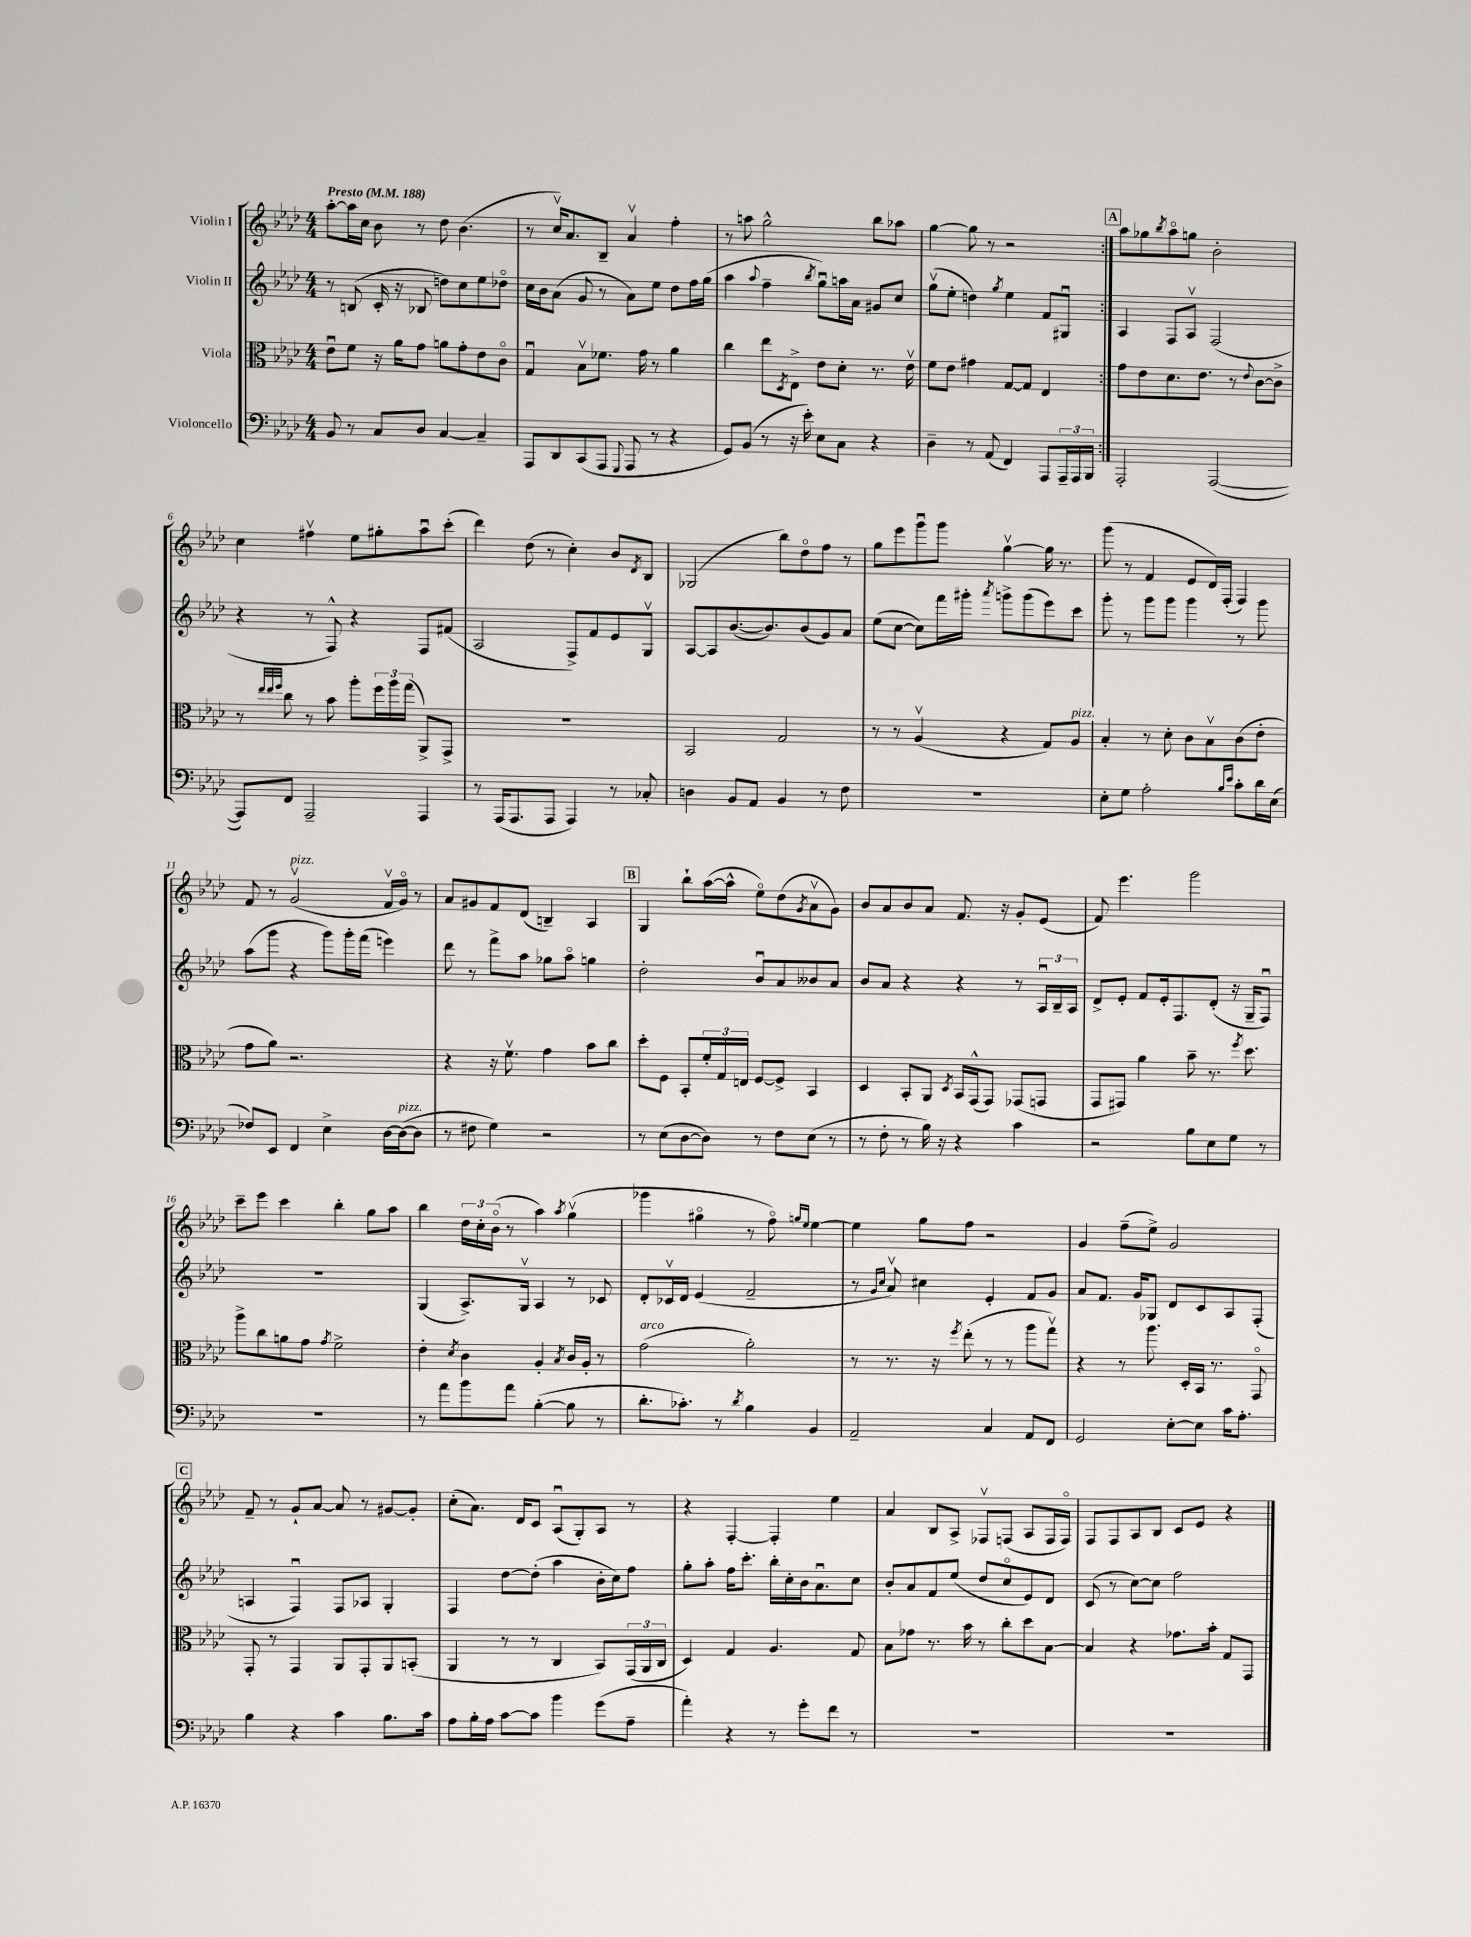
<<
\new StaffGroup <<
\new Staff = "s0" \with { instrumentName = "Violin I" } {
    \clef treble \key aes \major \numericTimeSignature \time 4/4 \tempo "Presto" 4 = 188
    \repeat volta 2 { aes''8~-. aes''16 c''16 bes'8 r8 des''8 bes'4.( |
    r8 c''16\upbow) aes'8. bes8-- aes'4\upbow f''4-. |
    r8 a''8 g''2-^ bes''8 aes''8 |
    g''4~ g''8 r8 r2 | }
    \mark \markup { \box "A" } aes''8 ges''8 \acciaccatura { bes''8 } aes''8\flageolet g''8 bes'2-. |
    c''4 fis''4\upbow ees''8 gis''8-. aes''8\downbow c'''8-.( |
    des'''4) des''8( r8 c''4-.) bes'8 \acciaccatura { des'8 } bes8 |
    ges2( bes''8) des''8\flageolet f''8 r8 |
    g''8 ees'''8 g'''8\downbow g'''8 g''4~\upbow g''16 r8. |
    g'''8( r8 f'4 ees'8 des'16) f16-.( f4) |
    f'8 r8 g'2\upbow^\markup { \italic "pizz." }( f'16\upbow g'16\flageolet) r8 |
    aes'8 gis'8 f'8 des'8( b4--) aes4 |
    \mark \markup { \box "B" } g4 bes''8-! aes''16~( aes''16-^ ees''8\flageolet) des''8( \acciaccatura { g'8 } aes'8\upbow g'8) |
    bes'8 aes'8 bes'8 aes'8 f'8. r16 g'8-. ees'8( |
    f'8) ees'''4. g'''2 |
    c'''8-- ees'''8 c'''4 bes''4-. g''8 aes''8 |
    bes''4 \tuplet 3/2 { des''16 c''16-. bes'16\flageolet( } r8 aes''4) \acciaccatura { aes''8 } g''4\upbow( |
    ges'''4 gis''4\flageolet r8 f''8\flageolet) \grace { g''16 ees''16 } ees''4~ |
    ees''4 g''8 f''8 r2 |
    g'4 f''8--( ees''8->) g'2 |
    \mark \markup { \box "C" } f'8-- r8 g'8-! aes'8~ aes'8 r8 gis'8~ gis'8-. |
    c''8-.( aes'8.) des'16 c'8 aes8\downbow( g8-.) aes8 r8 |
    r4 f4~-. f4-. ees''4 |
    aes'4 bes8 aes8-> fes8\upbow f8( aes8 f16 f16\flageolet) |
    f8 f8 aes8 bes8 c'8 ees'8 r4 \bar "|." |
}
\new Staff = "s1" \with { instrumentName = "Violin II" } {
    \clef treble \key aes \major \numericTimeSignature \time 4/4
    \repeat volta 2 { r8 b8( c'16-. r16 bes8 d''8) c''8 ees''8 des''8\flageolet |
    c''16 bes'16 aes'8( g'8 r8 aes'8) ees''8 des''8 f''16 g''16( |
    aes''4 \appoggiatura { aes''8 } f''4-- \acciaccatura { bes''8 } g''8\downbow) a''16 aes'16 gis'8 c''8 |
    g''8\upbow( ees''8-. d''4) \acciaccatura { g''8 } ees''4 f'8 gis8\downbow | }
    \mark \markup { \box "A" } aes4 f8 aes8\upbow f2( |
    r4 r8 f8-^) r4 f8 fis'8( |
    aes2 f8->) f'8 ees'8 g8\upbow |
    aes8~ aes8 bes'8.~( bes'8.) bes'8( g'8) aes'8 |
    ees''8( c''8~ c''8) f'''16 gis'''16-. \acciaccatura { aes'''8 } g'''8-> g'''8( ees'''8) c'''8 |
    g'''8-. r8 g'''8 g'''8 g'''4 r8 g'''8 |
    aes''8( g'''8 r4 g'''8) g'''16-. f'''16( e'''4) |
    des'''8 r8 f'''8-> aes''8 ges''8 aes''8\flageolet g''4 |
    \mark \markup { \box "B" } des''2-. bes'8\downbow aes'8 beses'8 aes'8 |
    bes'8 aes'8 r4 r4 r8 \tuplet 3/2 { aes16\downbow bes16-- aes16 } |
    des'8-> ees'8-. f'8 ees'16-. f8. des'8-.( r16 g16-- f8\downbow) |
    R1 |
    g4( aes8.->) g16\upbow aes4 r8 ces'8 |
    des'8-. ces'16\upbow des'16 ees'4( f'2-- |
    r8 \grace { g'16 c''16 } aes'8\upbow) cis''4 ees'4-. f'8 g'8 |
    aes'8 f'8. g'16 ges8 des'8 c'8 aes8 f8-.( |
    \mark \markup { \box "C" } a4 f4\downbow) f8 aes8 g4-. |
    f4 des''8~ des''8-.( aes''4 bes'16-. c''16) f''8 |
    g''8-. aes''8-. f''16 c'''8.-. bes''16-. c''16-. bes'16 aes'8.\downbow c''8 |
    bes'8-. aes'8 f'8 ees''8( des''8 c''8\flageolet ees'8) des'8 |
    c'8( r8 c''8~) c''8 f''2 \bar "|." |
}
\new Staff = "s2" \with { instrumentName = "Viola" } {
    \clef alto \key aes \major \numericTimeSignature \time 4/4
    \repeat volta 2 { ees'8\downbow f'8 r16 aes'16 g'8 a'8 g'8-. ees'8 c'8\flageolet |
    g4\downbow bes8\upbow fes'8. g'16 r8 aes'4 |
    c''4 ees''8 \acciaccatura { des8 } ees8-> ees'8 des'8-. r8. ees'16\upbow |
    f'8 ees'8 gis'4 g8~ g8 ees4 | }
    \mark \markup { \box "A" } g'8 ees'8 des'8. ees'8. r8 \appoggiatura { ees'8 } c'8~ c'8-> |
    r8 \grace { ees''32 ees''32 f''32 } c''8 r8 bes'8 aes''8-. \tuplet 3/2 { f''16 aes''16 g''16( } aes,8->) g,8-> |
    R1 |
    bes,2 g2 |
    r8 r8 aes4\upbow( r4 g8) aes8^\markup { \italic "pizz." } |
    bes4-. r8 des'8-. c'8 bes8\upbow c'8( ees'8-. |
    g'8 aes'8) r2. |
    r4 r16 f'8.\upbow g'4 bes'8 c''8 |
    \mark \markup { \box "B" } des''8-. f8 bes,8-. \tuplet 3/2 { f'16-. g16 e16 } f8~ f8-> bes,4 |
    des4 bes,8-. aes,8 \acciaccatura { des8 } bes,16 g,16-^( g,8) ges,8( g,8 |
    g,8 gis,8) aes'4 bes'8-- r8. \acciaccatura { f''8 } des''8. |
    aes''8-> c''8 a'8 g'8 \acciaccatura { g'8 } f'2-> |
    ees'4-. \acciaccatura { des'8 } c'4 aes4-. \acciaccatura { bes8 } c'16 aes16-. r8 |
    g'2^\markup { \italic "arco" }( aes'2-.) |
    r8 r8. r16 \acciaccatura { f''8 } ees''8-.( r8 r8 aes''8 g''8\upbow) |
    r4 r8 aes''8. des16-. bes,16 r8. g,8\flageolet |
    \mark \markup { \box "C" } g,8-. r8 g,4 aes,8 g,8-. aes,8 b,8-.( |
    aes,4 r8 r8 c4 bes,8) \tuplet 3/2 { g,16( aes,16 c16 } |
    des4) g4 aes4. g8 |
    bes8 ges'8 r8. bes'16 r8 c''8-. des''8 bes8~ |
    bes4 r4 ges'8. bes'16-. g8 g,8 \bar "|." |
}
\new Staff = "s3" \with { instrumentName = "Violoncello" } {
    \clef bass \key aes \major \numericTimeSignature \time 4/4
    \repeat volta 2 { bes,8 r8 c8 des8 c4~ c4-- |
    aes,,8 des,8 c,8( aes,,8 \appoggiatura { g,,8 } aes,,8 r8 r4 |
    g,8) bes,8( r8 r16 ees'16-.) ees8 c8 r4 |
    des4-- r8 aes,8( f,4) aes,,8 \tuplet 3/2 { aes,,16-- aes,,16 bes,,16 } | }
    \mark \markup { \box "A" } aes,,2-. aes,,2~( |
    aes,,8) f,8 aes,,2-- aes,,4 |
    r8 aes,,16( aes,,8. aes,,8 aes,,4) r8 ces8-. |
    d4 bes,8 aes,8 bes,4 r8 f8 |
    R1 |
    ees8-. g8 aes2-. \grace { bes16 ees'16 } c'8-. des'16 ees16( |
    fes8) ees,8 f,4 ees4-> des16~ des16~^\markup { \italic "pizz." }( des8 |
    r8 fis8 g4) r2 |
    \mark \markup { \box "B" } r8 ees8( des8~ des8) r8 f8 ees8( r8 |
    r8 f8-. r8 bes16) r16 r4 c'4 |
    r2 bes8 ees8 g8 r8 |
    R1 |
    r8 aes'8 bes'8 aes'8 bes4~-.( bes8 r8 |
    des'8.-. ces'8.-.) r8 \acciaccatura { des'8 } bes4 bes,4 |
    aes,2-- c4 aes,8 f,8 |
    g,2 ees8~-. ees8 c'16 aes8.-. |
    \mark \markup { \box "C" } bes4 r4 c'4 bes8. c'16 |
    aes8 bes16-. aes16 c'8~ c'8 bes'4 g'8( aes8-- |
    aes'4-.) r4 r8 g'8-. f'8 r8 |
    R1 |
    R1 \bar "|." |
}
>>
>>
